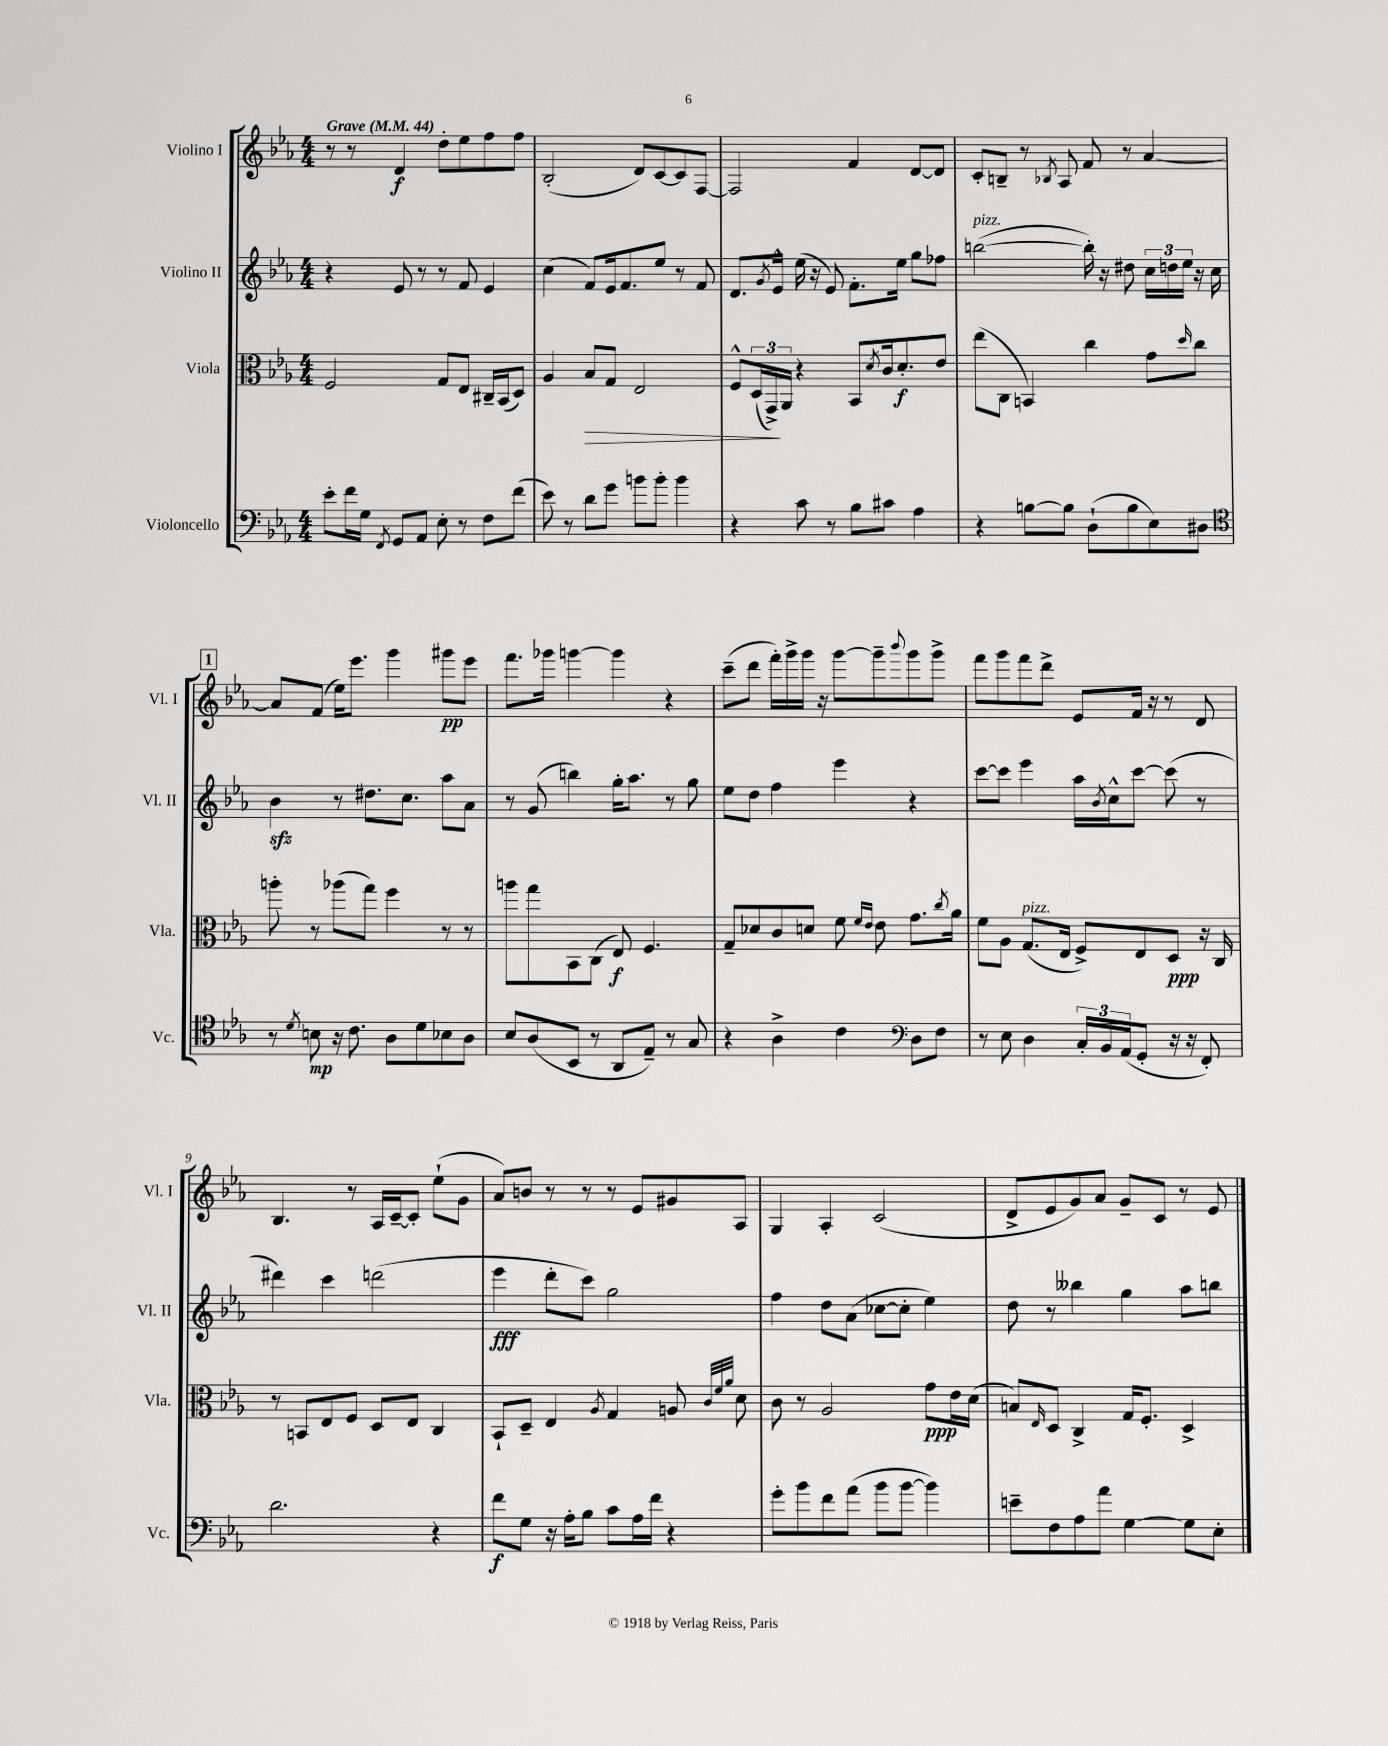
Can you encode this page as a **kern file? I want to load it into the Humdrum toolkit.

**kern	**kern	**kern	**kern
*staff4	*staff3	*staff2	*staff1
*clefF4	*clefC3	*clefG2	*clefG2
*k[b-e-a-]	*k[b-e-a-]	*k[b-e-a-]	*k[b-e-a-]
*M4/4	*M4/4	*M4/4	*M4/4
*MM44	*MM44	*MM44	*MM44
8e-'	2F	4r	8r
16f	.	.	8r
16G	.	.	.
8qFF	.	.	.
8GG	.	8e-	4d
8AA-	.	8r	.
8E-'	8G	8r	8dd'
8r	8E-	8f	8ee-
8F	16C#~	4e-	8ff
.	(16BB-	.	.
(8f	8D)	.	8ff
=	=	=	=
8e-)	4A-	(4cc	(2B-'
8r	.	.	.
8d	8B-	8f)	.
8g	8G	16e-	.
.	.	8.f	.
8b	2E-	.	8d)
8b'	.	8ee-	[8c
4b	.	8r	8c]
.	.	8f	[8F
=	=	=	=
4r	8F^^	8.d	2F]
.	(24D	.	.
.	24GG^)	.	.
.	.	8qg	.
.	.	16e-^^	.
.	24AA-	.	.
8c	4r	(16ee-	.
.	.	16r	.
8r	.	8e-)	.
8B-	8BB-	8.f'	4f
.	8qd	.	.
8c#	16c	.	.
.	8.d'	16ee-	.
4A-	.	8gg	[8d
.	8e-	8ff-	8d]
=	=	=	=
4r	(8ee-	([2bb	8c'
.	8C	.	8B~
[8B	4BB)	.	8r
.	.	.	8qB-
8B]	.	.	8A-
(8D`	4cc	16bb'])	8f
.	.	16r	.
8B	.	8dd#	8r
8E-)	8g	24cc	[4a-
.	.	24dd	.
.	.	24ee-	.
.	16qqdd	.	.
8D#	8cc	16r	.
.	.	16cc	.
=	=	=	=
*clefC4	*	*	*
8r	8aa'	4b-	8a-]
8qd	.	.	.
8B	8r	.	(8f
16r	(8aa-	8r	16ee-)
8.c	.	.	8.eee-
.	8gg)	8.dd#	.
8A-	4ff	.	4ggg
.	.	8.cc	.
8d	.	.	.
8B-	8r	8aa-	8ggg#
8A-	8r	8a-	8eee-
=	=	=	=
8B-	8aa	8r	8.fff
(8A-	8gg	(8g	.
.	.	.	16ggg-
8BB-	8BB-	4bb)	[4ggg
8r	(8C	.	.
8AA-	8E-)	16gg'	4ggg]
.	.	8.aa-	.
8E-~)	4.F	.	.
8r	.	8r	4r
8G	.	8gg	.
=	=	=	=
4r	8G~	8ee-	(8ccc~
.	8d-	8dd	8ddd
4A-^	8c	4ff	16fff')
.	.	.	16ggg^
.	8d	.	16ggg
.	.	.	16r
4c	8f	4eee-	[8ggg
.	16qqf	.	.
.	16qqe-	.	.
.	8e-	.	8ggg~]
*clefF4	*	*	*
.	.	.	8qqbbb-
8D	8.g	4r	8ggg
8F	.	.	8ggg^
.	8qcc	.	.
.	16a-	.	.
=	=	=	=
8r	8f	[8ccc	8fff
8E-	8A-	8ccc]	8ggg
4D	(8.G	4eee-	8fff
.	.	.	8ddd^
.	16E-	.	.
24C'	8F^)	16aa-	8e-
24BB-	.	.	.
.	.	8qb-	.
.	.	16cc^^	.
(24AA-	.	.	.
8GG'	8E-	[8ccc	16f
.	.	.	16r
16r	8D	(8ccc]	8r
16r	.	.	.
8FF')	16r	8r	8d
.	16C	.	.
=	=	=	=
2.d	8r	4ddd#)	4.B-
.	8BB	.	.
.	8E-	4ccc	.
.	8F	.	8r
.	8D	(2ddd	16A-
.	.	.	[16c~
.	8E-	.	8c']
4r	4C	.	(8ee-`
.	.	.	8g
=	=	=	=
8f	8BB-`	4eee-	8a-)
8G	8D~	.	8b
16r	4E-	8ddd'	8r
16A-'	.	.	.
8B-	.	8ccc)	8r
.	8qA-	.	.
8c	4G	2gg	8r
16A-	.	.	8e-
16f	.	.	.
4r	8A	.	8g#
.	32qqc	.	.
.	32qqf	.	.
.	32qqa-	.	.
.	8d	.	8A-
=	=	=	=
8g'	8c	4ff	4G
8b-	8r	.	.
8f	2A-	8dd	4A-'
(8a-	.	(8a-	.
8b-	.	[8cc-	(2c
[8b-	.	8cc-']	.
4b-])	8g	4ee-)	.
.	16e-	.	.
.	(16d	.	.
=	=	=	=
8e~	8B)	8dd	8d^
.	16qqE-	.	.
8F	8D	8r	8e-
8A-	4C^	4bb--	8g)
8a-	.	.	8a-
[4G	16G	4gg	8g~
.	8.F'	.	.
.	.	.	8c
8G]	4D^	8aa-	8r
8E-'	.	8bb	8e-
==	==	==	==
*-	*-	*-	*-
